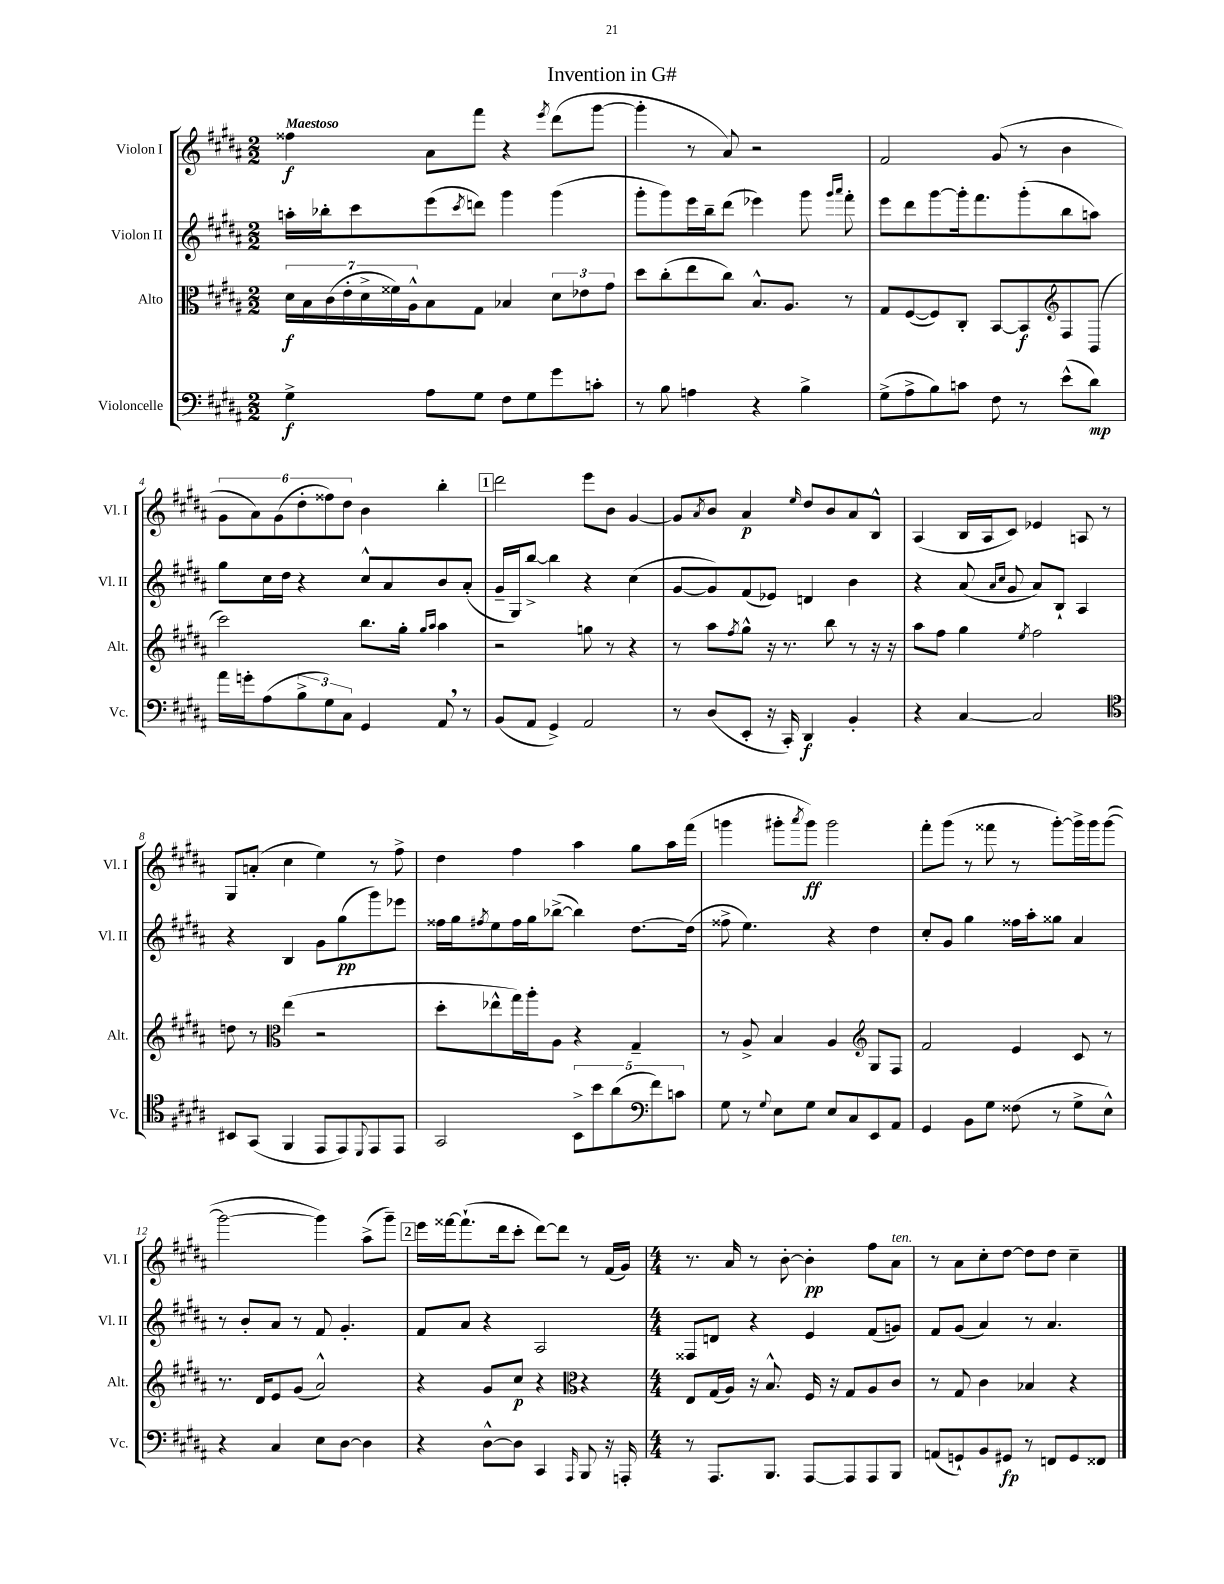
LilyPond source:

\header { title = "Invention in G#" }
<<
\new StaffGroup <<
\new Staff = "s0" \with { instrumentName = "Violon I" shortInstrumentName = "Vl. I" } {
    \clef treble \key b \major \numericTimeSignature \time 2/2 \tempo "Maestoso"
    fisis''4\f ais'8 fis'''8 r4 \acciaccatura { e'''8 } dis'''8( gis'''8~ |
    gis'''4-. r8 ais'8) r2 |
    fis'2 gis'8( r8 b'4 |
    \tuplet 6/4 { gis'8 ais'8) gis'8( dis''8-. fisis''8) dis''8 } b'4 b''4-. |
    \mark \markup { \box "1" } dis'''2 e'''8 b'8 gis'4~ |
    gis'8 \acciaccatura { ais'8 } b'8 ais'4\p \grace { e''16 } dis''8 b'8 ais'8 b8-^ |
    ais4( b16 ais16 cis'8) ees'4 a8 r8 |
    gis8 a'8-.( cis''4 e''4) r8 fis''8-> |
    dis''4 fis''4 ais''4 gis''8 ais''16 fis'''16( |
    g'''4 gis'''8-. \acciaccatura { ais'''8 } gis'''8\ff) gis'''2 |
    fis'''8-. gis'''8( r8 fisis'''8 r8 gis'''8~-.) gis'''16-> gis'''16 gis'''8~( |
    gis'''2~ gis'''4) ais''8->( gis'''8--) |
    \mark \markup { \box "2" } e'''16 fisis'''16~ fisis'''8.-!( dis'''16 cis'''8-. dis'''8~) dis'''8 r8 fis'16( gis'16) |
    \numericTimeSignature \time 4/4 r8. ais'16 r8 b'8~-. b'4-.\pp fis''8 ais'8^\markup { \italic "ten." } |
    r8 ais'8 cis''8-. dis''8~ dis''8 dis''8 cis''4-- \bar "|." |
}
\new Staff = "s1" \with { instrumentName = "Violon II" shortInstrumentName = "Vl. II" } {
    \clef treble \key b \major \numericTimeSignature \time 2/2
    a''16-. bes''16-. cis'''8 e'''8( \acciaccatura { cis'''8 } d'''8) gis'''4 gis'''4( |
    gis'''8-. gis'''8) e'''16 b''16-- dis'''8( ees'''4) gis'''8 \grace { gis'''16 ais'''16 } fis'''8-. |
    e'''8 dis'''8 gis'''8~ gis'''16-. fis'''8. gis'''8-.( b''8 a''8) |
    gis''8 cis''16 dis''16 r4 cis''8-^ ais'8 b'8 ais'8-.( |
    \mark \markup { \box "1" } gis'16-- gis16) b''8~-> b''4 r4 cis''4( |
    gis'8~ gis'8) fis'8( ees'8) d'4 b'4 |
    r4 ais'8( \grace { ais'16 cis''16 } gis'8 ais'8) b8-! ais4 |
    r4 b4 gis'8 gis''8\pp( gis'''8) ees'''8 |
    fisis''16 gis''16 \acciaccatura { fis''8 } e''8 fis''16 gis''16 bes''8~->( bes''4) dis''8.~ dis''16( |
    fisis''8-> e''4.) r4 dis''4 |
    cis''8-. gis'8 gis''4 fisis''16 ais''16-. gisis''8 ais'4 |
    r8 b'8-. ais'8 r8 fis'8 gis'4.-. |
    \mark \markup { \box "2" } fis'8 ais'8 r4 ais2 |
    \numericTimeSignature \time 4/4 fisis8 d'8 r4 e'4 fis'8( g'8) |
    fis'8 gis'8( ais'4) r8 ais'4. \bar "|." |
}
\new Staff = "s2" \with { instrumentName = "Alto" shortInstrumentName = "Alt." } {
    \clef alto \key b \major \numericTimeSignature \time 2/2
    \tuplet 7/4 { dis'16\f b16 cis'16( e'16-. dis'16-> fisis'16) ais16-^ } b8 gis8 bes4 \tuplet 3/2 { dis'8 ees'8 gis'8 } |
    dis''8 cis''8-.( e''8 cis''8) b8.-^ ais8. r8 |
    gis8 fis8~( fis8) cis8-. b,8~ b,8\f fis8 b,8( |
    \clef treble cis'''2) b''8. gis''16-. \grace { gis''16 ais''16 } ais''4 |
    \mark \markup { \box "1" } r2 g''8 r8 r4 |
    r8 ais''8 \acciaccatura { fis''8 } gis''8-^ r16 r8. b''8 r8 r16 r16 |
    ais''8 fis''8 gis''4 \acciaccatura { e''8 } fis''2 |
    d''8 r8 \clef alto e''4( r2 |
    dis''8-. ees''8-^ gis''16) ais''16-. ais8 r4 gis4-- |
    r8 ais8-> b4 ais4 gis8 fis8 |
    \clef treble fis'2 e'4 cis'8 r8 |
    r8. dis'16 e'8 gis'8( ais'2-^) |
    \mark \markup { \box "2" } r4 gis'8 cis''8\p r4 r4 |
    \numericTimeSignature \time 4/4 \clef alto e8 gis16( ais16) r16 b8.-^ fis16 r16 gis8 ais8 cis'8 |
    r8 gis8 cis'4 bes4 r4 \bar "|." |
}
\new Staff = "s3" \with { instrumentName = "Violoncelle" shortInstrumentName = "Vc." } {
    \clef bass \key b \major \numericTimeSignature \time 2/2
    gis4->\f ais8 gis8 fis8 gis8 gis'8 c'8-. |
    r8 b8 a4 r4 b4-> |
    gis8->( ais8-> b8) c'8 fis8 r8 e'8-^( dis'8\mp) |
    ais'16 g'16-. ais8( \tuplet 3/2 { b8-> gis8) cis8 } gis,4 ais,8 \breathe r8 |
    \mark \markup { \box "1" } b,8( ais,8 gis,4->) ais,2 |
    r8 dis8( e,8-. r16 cis,16-.) dis,4\f b,4-. |
    r4 cis4~ cis2 |
    \clef tenor bis,8 gis,8( fis,4 e,8 e,8) \appoggiatura { dis,8 } e,8 e,8 |
    gis,2 \tuplet 5/4 { b,8-> b'8 ais'8( fis'8) c'8 } |
    \clef bass gis8 r8 \appoggiatura { gis8 } e8 gis8 e8 cis8 e,8 ais,8 |
    gis,4 b,8 gis8 fisis8( r8 gis8-> e8-^) |
    r4 cis4 e8 dis8~ dis4 |
    \mark \markup { \box "2" } r4 dis8~-^ dis8 cis,4 \grace { ais,,16 } b,,8 r16 a,,16-. |
    \numericTimeSignature \time 4/4 r8 ais,,8. b,,8. ais,,8~ ais,,8 ais,,8 b,,8 |
    a,8( g,8-!) b,8 gis,8\fp r8 f,8 gis,8 fisis,8 \bar "|." |
}
>>
>>
